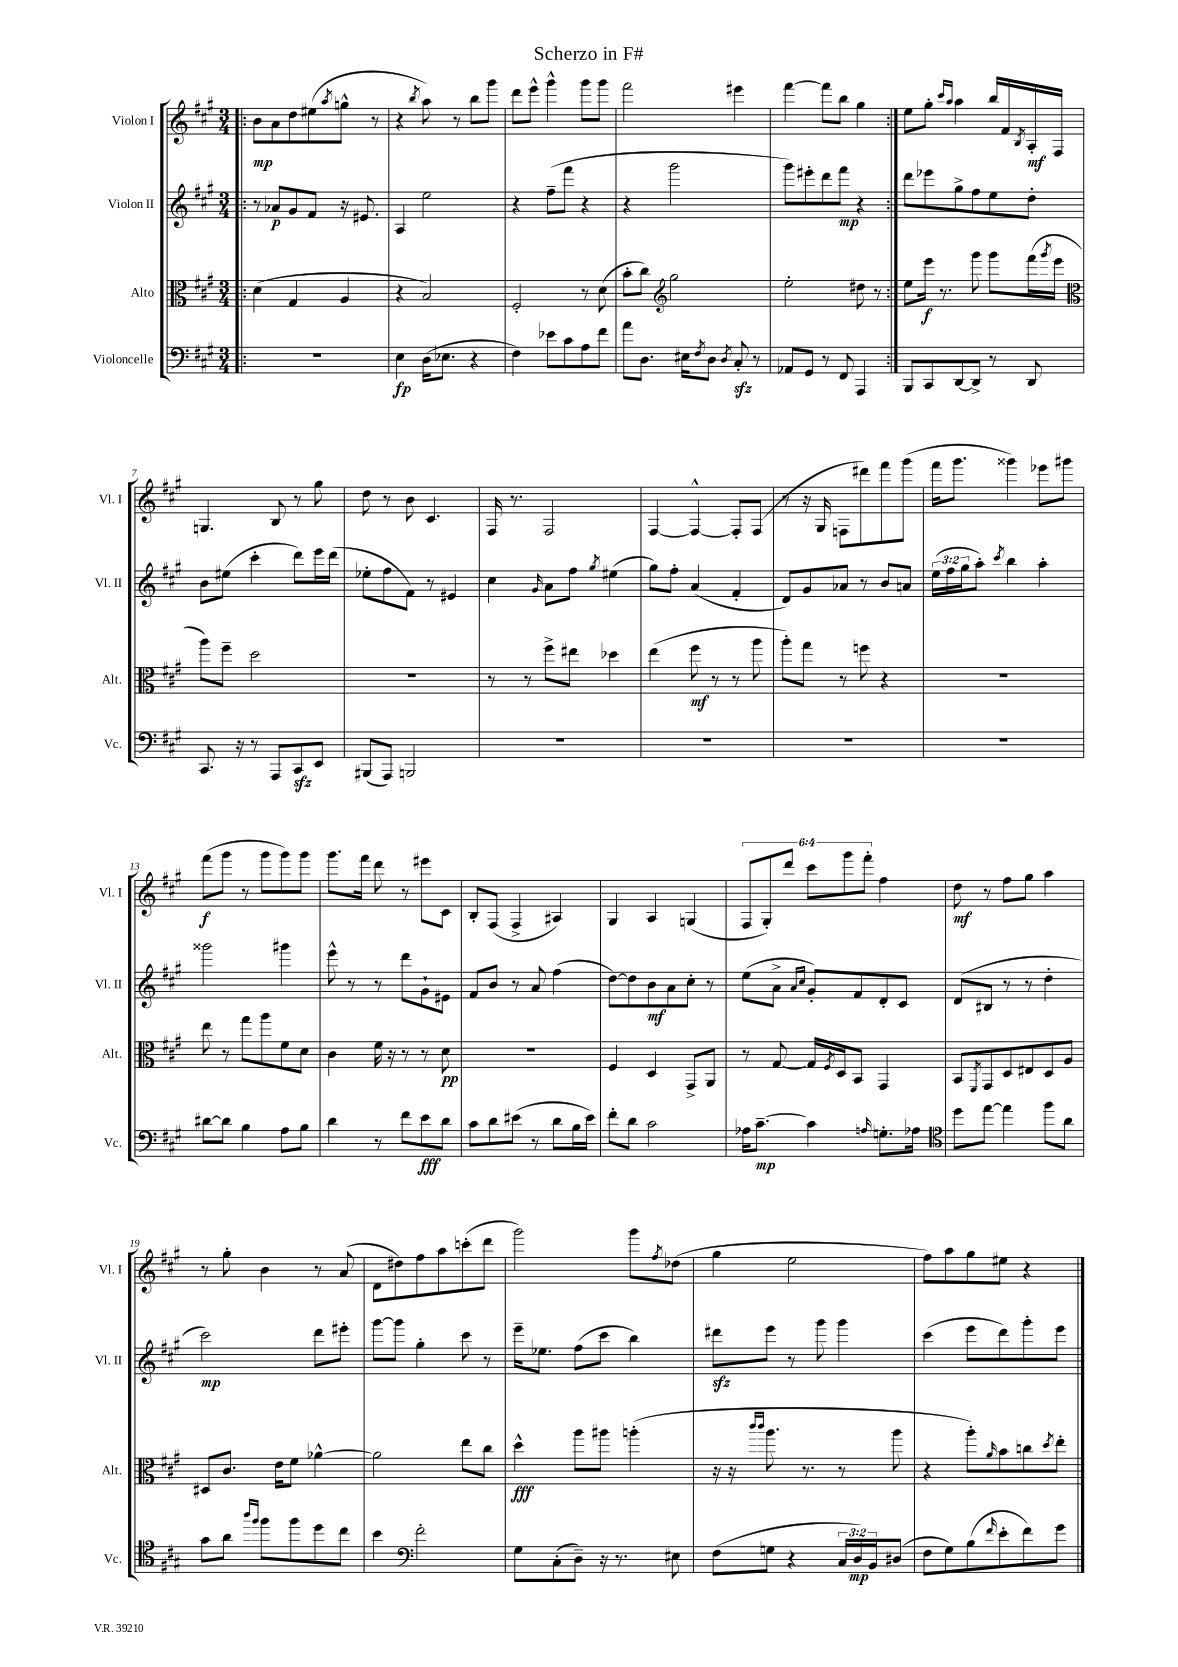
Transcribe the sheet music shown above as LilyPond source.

\header { title = "Scherzo in F#" }
<<
\new StaffGroup <<
\new Staff = "s0" \with { instrumentName = "Violon I" shortInstrumentName = "Vl. I" } {
    \clef treble \key a \major \numericTimeSignature \time 3/4 \override Staff.TupletNumber.text = #tuplet-number::calc-fraction-text
    \repeat volta 2 { \bar ".|:" b'8\mp a'8 d''8 eis''8( \acciaccatura { a''8 } g''8-^ r8 |
    r4 \acciaccatura { b''8 } a''8) r8 b''8 gis'''8 |
    d'''8 e'''8-^ gis'''4-^ gis'''8 gis'''8 |
    fis'''2 eis'''4 |
    fis'''4~ fis'''8 b''8 gis''4 | }
    e''8 gis''8-. \grace { cis'''16 a''16 } a''4 b''16 fis'16 \acciaccatura { b8 } a16-.\mf fis16 |
    g4. b8 r8 gis''8 |
    d''8 r8 b'8 cis'4. |
    fis16 r8. fis2 |
    fis4~ fis4~-^ fis8-. fis8( |
    r8 r16 gis16 f8 dis'''8) fis'''8 gis'''8( |
    fis'''16 gis'''8. gisis'''4) ees'''8 gis'''8 |
    fis'''8\f( gis'''8 r8 gis'''8 gis'''8) gis'''8 |
    gis'''8. fis'''16 d'''8 r8 eis'''8 cis'8 |
    b8-. fis8( fis4-> ais4) |
    gis4 a4 g4( |
    \tuplet 6/4 { fis8 gis8-.) d'''8 cis'''8 gis'''8 fis'''8-. } fis''4 |
    d''8\mf r8 fis''8 gis''8 a''4 |
    r8 gis''8-. b'4 r8 a'8( |
    d'8 dis''8) fis''8 a''8 c'''8-.( d'''8 |
    gis'''2) gis'''8 \acciaccatura { fis''8 } des''8( |
    gis''4 e''2 |
    fis''8) a''8 gis''8 eis''8 r4 \bar "|." |
}
\new Staff = "s1" \with { instrumentName = "Violon II" shortInstrumentName = "Vl. II" } {
    \clef treble \key a \major \numericTimeSignature \time 3/4 \override Staff.TupletNumber.text = #tuplet-number::calc-fraction-text
    \repeat volta 2 { \bar ".|:" r8 aes'8\p gis'8 fis'8 r16 eis'8. |
    a4 e''2 |
    r4 fis''8--( fis'''8 r4 |
    r4 gis'''2 |
    gis'''8) eis'''8-. d'''8 fis'''8\mp r4 | }
    d'''8 ees'''8 gis''8-> fis''8 e''8 d''8-. |
    b'8 eis''8( cis'''4-. d'''8) e'''16 d'''16( |
    ees''8-. fis''8 fis'8) r8 eis'4 |
    cis''4 \grace { gis'16 } a'8 fis''8 \acciaccatura { gis''8 } eis''4( |
    gis''8) fis''8-. a'4( fis'4-. |
    d'8) gis'8 aes'8 r8 b'8 a'8 |
    \tuplet 3/2 { e''16( fis''16 gis''16 } a''8-.) \acciaccatura { cis'''8 } b''4 a''4-. |
    gisis'''2 gis'''4 |
    e'''8-^ r8 r8 d'''8 gis'8-! eis'8 |
    fis'8 b'8 r8 a'8 fis''4( |
    d''8~) d''8 b'8\mf a'8 cis''8-. r8 |
    e''8( a'8-> \grace { a'16 cis''16 } gis'8-.) fis'8 d'8-. cis'8 |
    d'8( bis8 r8 r8 d''4-. |
    cis'''2\mp) d'''8 eis'''8-. |
    gis'''8~ gis'''8 gis''4-. cis'''8 r8 |
    e'''16-- ees''8. fis''8( cis'''8 b''4) |
    dis'''8\sfz e'''8 r8 gis'''8 gis'''4 |
    cis'''4( e'''8 d'''8) gis'''8-. e'''8 \bar "|." |
}
\new Staff = "s2" \with { instrumentName = "Alto" shortInstrumentName = "Alt." } {
    \clef alto \key a \major \numericTimeSignature \time 3/4
    \repeat volta 2 { \bar ".|:" d'4( gis4 a4 |
    r4 b2) |
    fis2-. r8 d'8( |
    b'8-. cis''8) \clef treble gis''2 |
    e''2-. dis''8 r8 | }
    e''8 e'''16\f r8. gis'''8 gis'''8 fis'''16( \acciaccatura { gis'''8 } e'''16 |
    \clef alto a''8) fis''8-- d''2 |
    R2. |
    r8 r8 fis''8-> eis''8 des''4 |
    e''4( fis''8\mf r8 r8 a''8 |
    a''8-.) gis''8 r8 f''8 r4 |
    R2. |
    e''8 r8 gis''8 a''8 fis'8 d'8 |
    cis'4 fis'16 r16 r8 r8 d'8\pp |
    R2. |
    fis4 d4 gis,8-> a,8 |
    r8 gis8~ gis16 \acciaccatura { fis8 } d16 b,8 gis,4 |
    b,8 \acciaccatura { fis,8 } gis,8 d8 eis8 d8 a8 |
    dis8 cis'8. e'16 fis'8 aes'4~-^ |
    aes'2 e''8 cis''8 |
    d''4-^\fff a''8 ais''8 a''4-.( |
    r16 r16 \grace { cis'''16 cis'''16 } a''8. r8. r8 a''8 |
    r4 a''8-.) \grace { a'16 } b'8 c''8 \acciaccatura { d''8 } e''8-. \bar "|." |
}
\new Staff = "s3" \with { instrumentName = "Violoncelle" shortInstrumentName = "Vc." } {
    \clef bass \key a \major \numericTimeSignature \time 3/4 \override Staff.TupletNumber.text = #tuplet-number::calc-fraction-text
    \repeat volta 2 { \bar ".|:" R2. |
    e4\fp d16( ees8. r4 |
    fis4) ees'8 cis'8 a8 fis'8 |
    a'8 d8. eis16 \acciaccatura { fis8 } d8 \acciaccatura { d8 } cis8-.\sfz r8 |
    aes,8 gis,8 r8 fis,8 a,,4 | }
    b,,8 cis,8 d,8~ d,8-> r8 d,8 |
    cis,8. r16 r8 a,,8 cis,8\sfz e,8 |
    bis,,8( a,,8) b,,2 |
    R2. |
    R2. |
    R2. |
    R2. |
    dis'8~ dis'8 b4 a8 b8 |
    d'4 r8 fis'8 e'8\fff d'8 |
    cis'8 d'8 eis'8( r8 d'8 b16 eis'16) |
    fis'8-. d'8 cis'2 |
    aes16 cis'8.~--\mp cis'4 \grace { a16 } g8.-. aes16 |
    \clef tenor d''8 e''8~ e''4 fis''8 a'8 |
    gis'8 a'8 \grace { a''16 fis''16 } fis''8 fis''8 d''8 cis''8 |
    b'4 \clef bass fis'2-. |
    gis8 cis8-.( d8--) r16 r8. eis8 |
    fis8( g8 r4 \tuplet 3/2 { cis16 d16\mp) b,16 } dis8( |
    fis8 gis8) b8( \grace { fis'16 } e'8-. fis'8) gis'8 \bar "|." |
}
>>
>>
